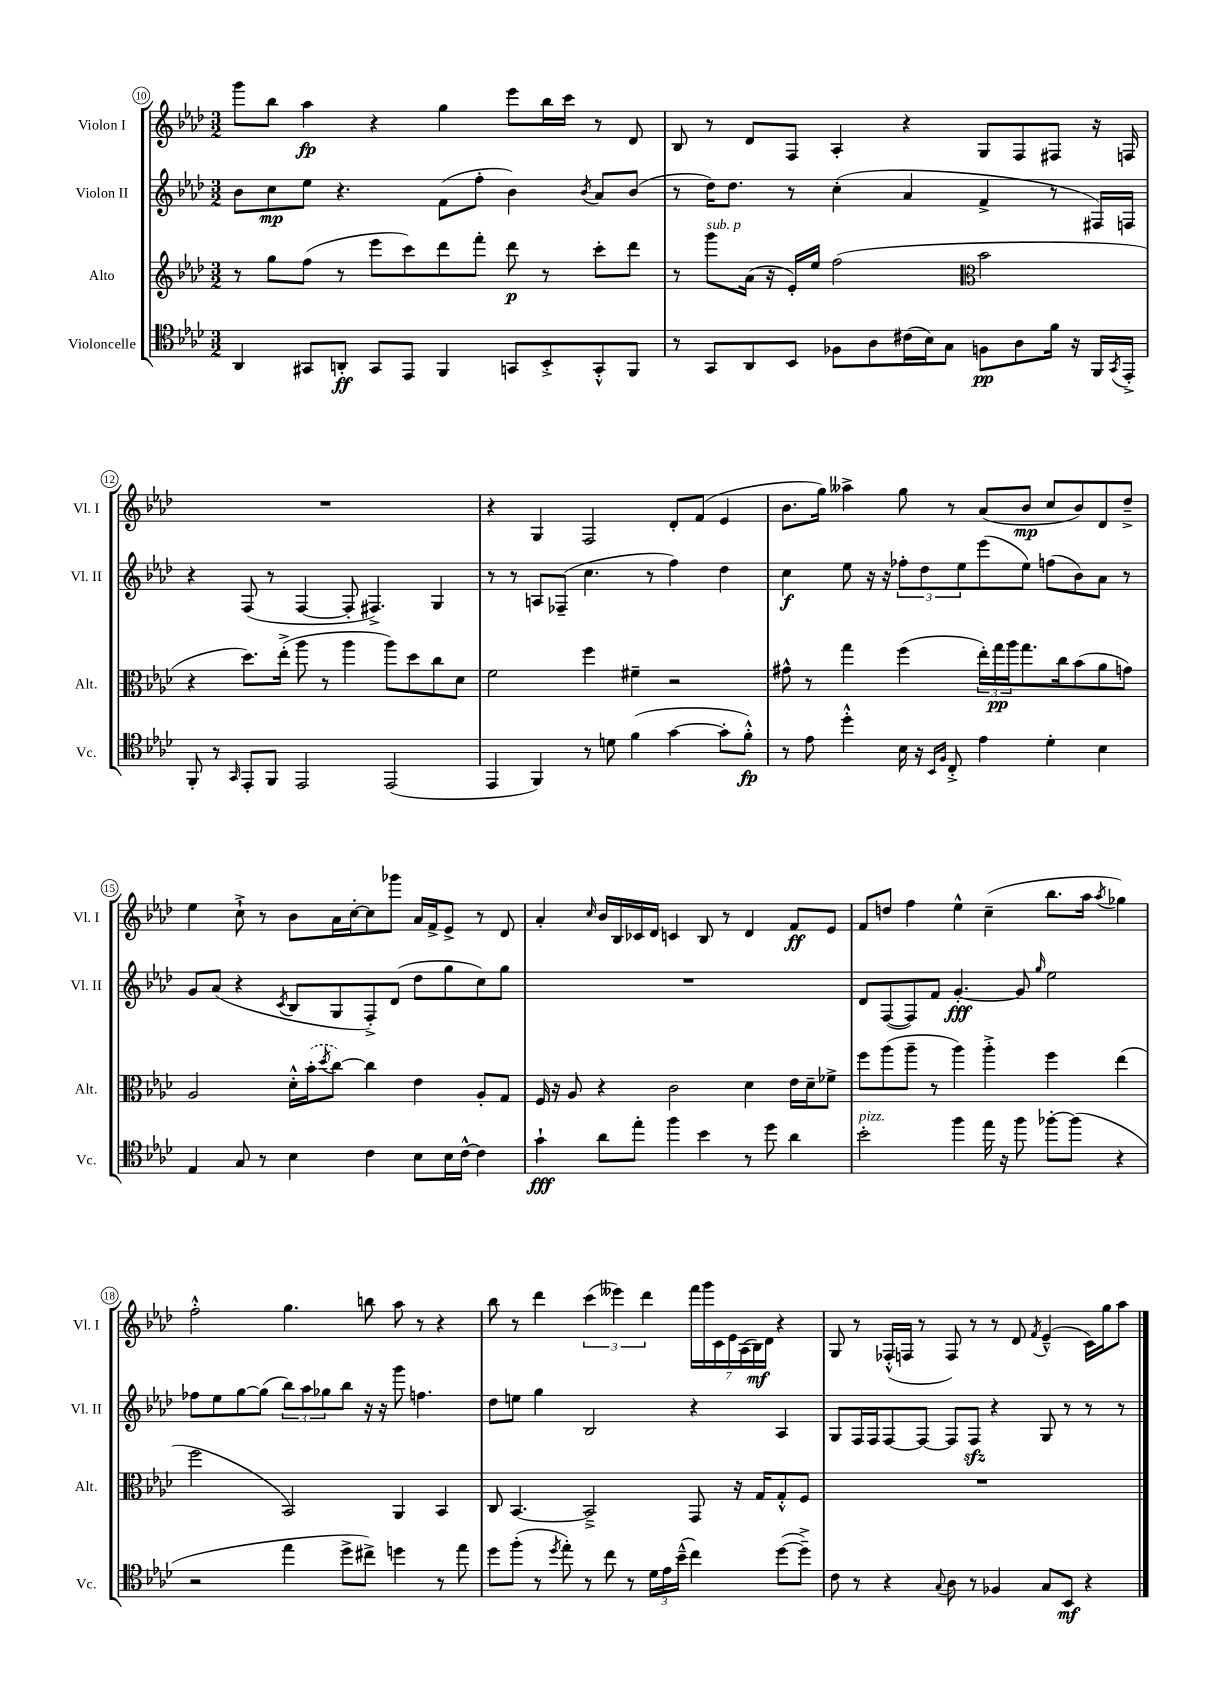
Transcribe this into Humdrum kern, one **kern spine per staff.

**kern	**dynam	**kern	**dynam	**kern	**dynam	**kern	**dynam
*part4	*part4	*part3	*part3	*part2	*part2	*part1	*part1
*staff4	*staff4	*staff3	*staff3	*staff2	*staff2	*staff1	*staff1
*I"Violoncelle	*	*I"Alto	*	*I"Violon II	*	*I"Violon I	*
*I'Vc.	*	*I'Alt.	*	*I'Vl. II	*	*I'Vl. I	*
*clefC4	*	*clefG2	*	*clefG2	*	*clefG2	*
*k[b-e-a-d-]	*	*k[b-e-a-d-]	*	*k[b-e-a-d-]	*	*k[b-e-a-d-]	*
*M3/2	*	*M3/2	*	*M3/2	*	*M3/2	*
=10	=10	=10	=10	=10	=10	=10	=10
4AA-/	.	8r	.	8b-\L	.	8ggg\L	.
.	.	8gg\L	.	8cc\	mp	8bb-\J	.
8GG#X/L	.	(8ff\J	.	8ee-\J	.	4aa-\	fp
8AAn'/J	ff	8r	.	4.r	.	.	.
8GG#/L	.	8eee-\L	.	.	.	4r	.
8EE-/J	.	8ccc\)	.	.	.	.	.
4FF/	.	8ddd-\	.	(8f\L	.	4gg\	.
.	.	8fff'\J	.	8ff'\J	.	.	.
8GGn/L	.	8ddd-\	p	4b-\)	.	8eee-\L	.
8BB-'^/	.	8r	.	.	.	16bb-\L	.
.	.	.	.	.	.	16ccc\JJ	.
.	.	.	.	8qb-/	.	.	.
8GG'^^/	.	8ccc'\L	.	8a-/L	.	8r	.
8FF/J	.	8ddd-\J	.	(8b-/J	.	8d-/	.
=11	=11	=11	=11	=11	=11	=11	=11
8r	.	8r	.	8r	.	8B-/	.
!	!	!LO:TX:a:i:t=sub. p	!	!	!	!	!
8GG/L	.	8ggg\L	.	16dd-\KL)	.	8r	.
.	.	.	.	8.dd-\J	.	.	.
8AA-/	.	(16a-\Jk	.	.	.	8d-/L	.
.	.	16r	.	.	.	.	.
8BB-/J	.	16e-'/LL)	.	8r	.	8F/J	.
.	.	16ee-/JJ	.	.	.	.	.
8F-X\L	.	(2ff\	.	(4cc'\	.	4A-'/	.
8A-\	.	.	.	.	.	.	.
(16c#X\L	.	.	.	4a-/	.	4r	.
16B-\J)	.	.	.	.	.	.	.
8G\J	.	.	.	.	.	.	.
*	*	*clefC3	*	*	*	*	*
8Fn\L	pp	2b-\	.	4f^/	.	8G/L	.
8A-\	.	.	.	.	.	8F/	.
16f\Jk	.	.	.	8r	.	8F#X/J	.
16r	.	.	.	.	.	.	.
16FF/LL	.	.	.	16F#X/LL)	.	16r	.
8qGG/	.	.	.	.	.	.	.
16EE-'^/JJ	.	.	.	16Fn/JJ	.	16Fn/	.
!!LO:LB:g=z
=12	=12	=12	=12	=12	=12	=12	=12
8FF'/	.	4r	.	4r	.	1.r	.
8r	.	.	.	.	.	.	.
16qqGG/	.	.	.	.	.	.	.
8EE-'/L	.	8.dd-\L)	.	(8F/	.	.	.
8FF/J	.	.	.	8r	.	.	.
.	.	(16ee-'^\Jk	.	.	.	.	.
2EE-/	.	8aa-\	.	[4F/	.	.	.
.	.	8r	.	.	.	.	.
.	.	4aa-\	.	8F'/]	.	.	.
.	.	.	.	4.F#X^/)	.	.	.
(2EE-/	.	8aa-\L)	.	.	.	.	.
.	.	8dd-\	.	.	.	.	.
.	.	8cc\	.	4G/	.	.	.
.	.	8d-\J	.	.	.	.	.
=13	=13	=13	=13	=13	=13	=13	=13
4EE-/	.	2f\	.	8r	.	4r	.
.	.	.	.	8r	.	.	.
4FF/)	.	.	.	8An/L	.	4G/	.
.	.	.	.	(8F-X~/J	.	.	.
8r	.	4ff\	.	4.cc\	.	2F/	.
8dn\	.	.	.	.	.	.	.
(4f\	.	4f#X~\	.	.	.	.	.
.	.	.	.	8r	.	.	.
[4g\	.	2r	.	4ff\)	.	8d-'/L	.
.	.	.	.	.	.	(8f/J	.
8g'\L]	.	.	.	4dd-\	.	4e-/	.
8f'^^\J)	fp	.	.	.	.	.	.
=14	=14	=14	=14	=14	=14	=14	=14
8r	.	8g#X^^\	.	4cc\	f	8.b-\L	.
8e-\	.	8r	.	.	.	.	.
.	.	.	.	.	.	16gg\Jk)	.
4dd-'^^\	.	4gg\	.	8ee-\	.	4aa--X^\	.
.	.	.	.	16r	.	.	.
.	.	.	.	16r	.	.	.
16B-\	.	(4ff\	.	12ff-X'\L	.	8gg\	.
16r	.	.	.	.	.	.	.
.	.	.	.	12dd-\	.	.	.
16qqBB-/LL	.	.	.	.	.	.	.
16qqF/JJ	.	.	.	.	.	.	.
8C'^/	.	.	.	.	.	8r	.
.	.	.	.	12ee-\	.	.	.
4e-\	.	24ee-'\LL)	.	(8eee-\	.	(8a-/L	.
.	.	24gg\	pp	.	.	.	.
.	.	24aa-\J	.	.	.	.	.
.	.	8.gg\	.	8ee-\J)	.	8b-/J	mp
4d-'\	.	.	.	(8ffn\L	.	8cc/L	.
.	.	16cc\k	.	.	.	.	.
.	.	(8b-\	.	8b-\)	.	8b-/)	.
4B-\	.	8a-\	.	8a-\J	.	8d-/	.
.	.	8gn\J)	.	8r	.	8dd-~^/J	.
!!LO:LB:g=z
=15	=15	=15	=15	=15	=15	=15	=15
4E-/	.	2A-/	.	8g/L	.	4ee-\	.
.	.	.	.	(8a-/J	.	.	.
8G/	.	.	.	4r	.	8cc`^\	.
8r	.	.	.	.	.	8r	.
.	.	.	.	8qc/	.	.	.
4B-\	.	16d-'^^\LL	.	8B-/L	.	8b-\L	.
.	.	(16b-'\J	.	.	.	.	.
.	.	8qdd-/	.	.	.	.	.
.	.	[8cc\J)	.	8G/	.	16a-\L	.
.	.	.	.	.	.	[16cc'\J	.
4c\	.	4cc\]	.	8F'^/)	.	8cc\]	.
.	.	.	.	(8d-/J	.	8ggg-X\J	.
8B-\L	.	4e-\	.	8dd-\L	.	16a-/LL	.
.	.	.	.	.	.	16f^/J	.
16B-\L	.	.	.	8gg\	.	8e-^/J	.
[16c^^\JJ	.	.	.	.	.	.	.
4c\]	.	8A-'/L	.	8cc\)	.	8r	.
.	.	8G/J	.	8gg\J	.	8d-/	.
=16	=16	=16	=16	=16	=16	=16	=16
4g`\	fff	16F/	.	1.r	.	4a-'/	.
.	.	16r	.	.	.	.	.
.	.	8A-/	.	.	.	.	.
.	.	.	.	.	.	16qqcc/	.
8a-\L	.	4r	.	.	.	16b-/LL	.
.	.	.	.	.	.	16B-/	.
8ee-'\J	.	.	.	.	.	16c-X/	.
.	.	.	.	.	.	16d-/JJ	.
4ff\	.	2c\	.	.	.	4cn/	.
4b-\	.	.	.	.	.	8B-/	.
.	.	.	.	.	.	8r	.
8r	.	4d-\	.	.	.	4d-/	.
8dd-\	.	.	.	.	.	.	.
4a-\	.	16e-\LL	.	.	.	8f/L	ff
.	.	16d-~\J	.	.	.	.	.
.	.	8f-X^\J	.	.	.	8e-/J	.
=17	=17	=17	=17	=17	=17	=17	=17
!LO:TX:a:i:t=pizz.	!	!	!	!	!	!	!
2b-'\	.	8ff\L	.	8d-/L	.	8f/L	.
.	.	(8aa-\	.	([8F/	.	8ddn/J	.
.	.	8aa-~\J	.	8F/])	.	4ff\	.
.	.	8r	.	8f/J	.	.	.
4ff\	.	4aa-\)	.	[4.g'/	fff	4ee-^^\	.
16ee-\	.	4aa-'^\	.	.	.	(4cc~\	.
16r	.	.	.	.	.	.	.
8ff\	.	.	.	8g/]	.	.	.
.	.	.	.	16qqgg/	.	.	.
[8ff-X'\L	.	4ff\	.	2ee-\	.	8.bb-\L	.
(8ff-\J]	.	.	.	.	.	.	.
.	.	.	.	.	.	16aa-\Jk	.
.	.	.	.	.	.	8qaa-/	.
4r	.	(4ee-\	.	.	.	4gg-X\)	.
!!LO:LB:g=z
=18	=18	=18	=18	=18	=18	=18	=18
2r	.	2ff\	.	8ff-X\L	.	2ff'^^\	.
.	.	.	.	8ee-\	.	.	.
.	.	.	.	[8gg\	.	.	.
.	.	.	.	(8gg\J]	.	.	.
4ee-\	.	2BB-/)	.	12bb-\L)	.	4.gg\	.
.	.	.	.	12aa-\	.	.	.
.	.	.	.	12gg-X\	.	.	.
8dd-^\L	.	.	.	8bb-\J	.	.	.
8cc#X^\J)	.	.	.	16r	.	8bbn\	.
.	.	.	.	16r	.	.	.
4ddn\	.	4AA-/	.	8ggg\	.	8aa-\	.
.	.	.	.	4.ffn\	.	8r	.
8r	.	4BB-/	.	.	.	4r	.
8ee-\	.	.	.	.	.	.	.
=19	=19	=19	=19	=19	=19	=19	=19
8dd-\L	.	8C/	.	8dd-\L	.	8bb-\	.
(8ff'\J	.	[4.BB-/	.	8een\J	.	8r	.
8r	.	.	.	4gg\	.	4ddd-\	.
8qdd-/	.	.	.	.	.	.	.
8ee-'\)	.	.	.	.	.	.	.
8r	.	2BB-~^/]	.	2B-/	.	(6ccc\	.
8cc\	.	.	.	.	.	.	.
.	.	.	.	.	.	6eee--X\)	.
8r	.	.	.	.	.	.	.
.	.	.	.	.	.	6ddd-\	.
24d-\LL	.	.	.	.	.	.	.
24e-\	.	.	.	.	.	.	.
(24b-~^^\JJ	.	.	.	.	.	.	.
4cc\)	.	8GG/	.	4r	.	28fff\LL	.
.	.	.	.	.	.	28ggg\	.
.	.	.	.	.	.	28c\	.
.	.	.	.	.	.	28e-\	.
.	.	16r	.	.	.	.	.
.	.	.	.	.	.	(28A-\	.
.	.	.	.	.	.	28B-\)	mf
.	.	16G/KL	.	.	.	.	.
.	.	.	.	.	.	28d-\JJ	.
([8dd-\L	.	8G'^^/	.	4A-/	.	4r	.
8dd-~^\J])	.	8F/J	.	.	.	.	.
=20	=20	=20	=20	=20	=20	=20	=20
8c\	.	1.r	.	8G/L	.	8G/	.
8r	.	.	.	16F/L	.	8r	.
.	.	.	.	16F/J	.	.	.
4r	.	.	.	[8F/	.	(16F-X'^^/LL	.
.	.	.	.	.	.	16Fn/JJ	.
.	.	.	.	8F/J_	.	8r	.
8qqG/	.	.	.	.	.	.	.
8A-\	.	.	.	8F/L]	.	8F/)	.
8r	.	.	.	8Fzz/J	.	8r	.
4F-X/	.	.	.	4r	.	8r	.
.	.	.	.	.	.	8d-/	.
.	.	.	.	.	.	8qf/	.
8G/L	.	.	.	8G/	.	(4e-~^^/	.
8BB-/J	mf	.	.	8r	.	.	.
4r	.	.	.	8r	.	16c\LL)	.
.	.	.	.	.	.	16gg\J	.
.	.	.	.	8r	.	8aa-\J	.
==	==	==	==	==	==	==	==
*-	*-	*-	*-	*-	*-	*-	*-
